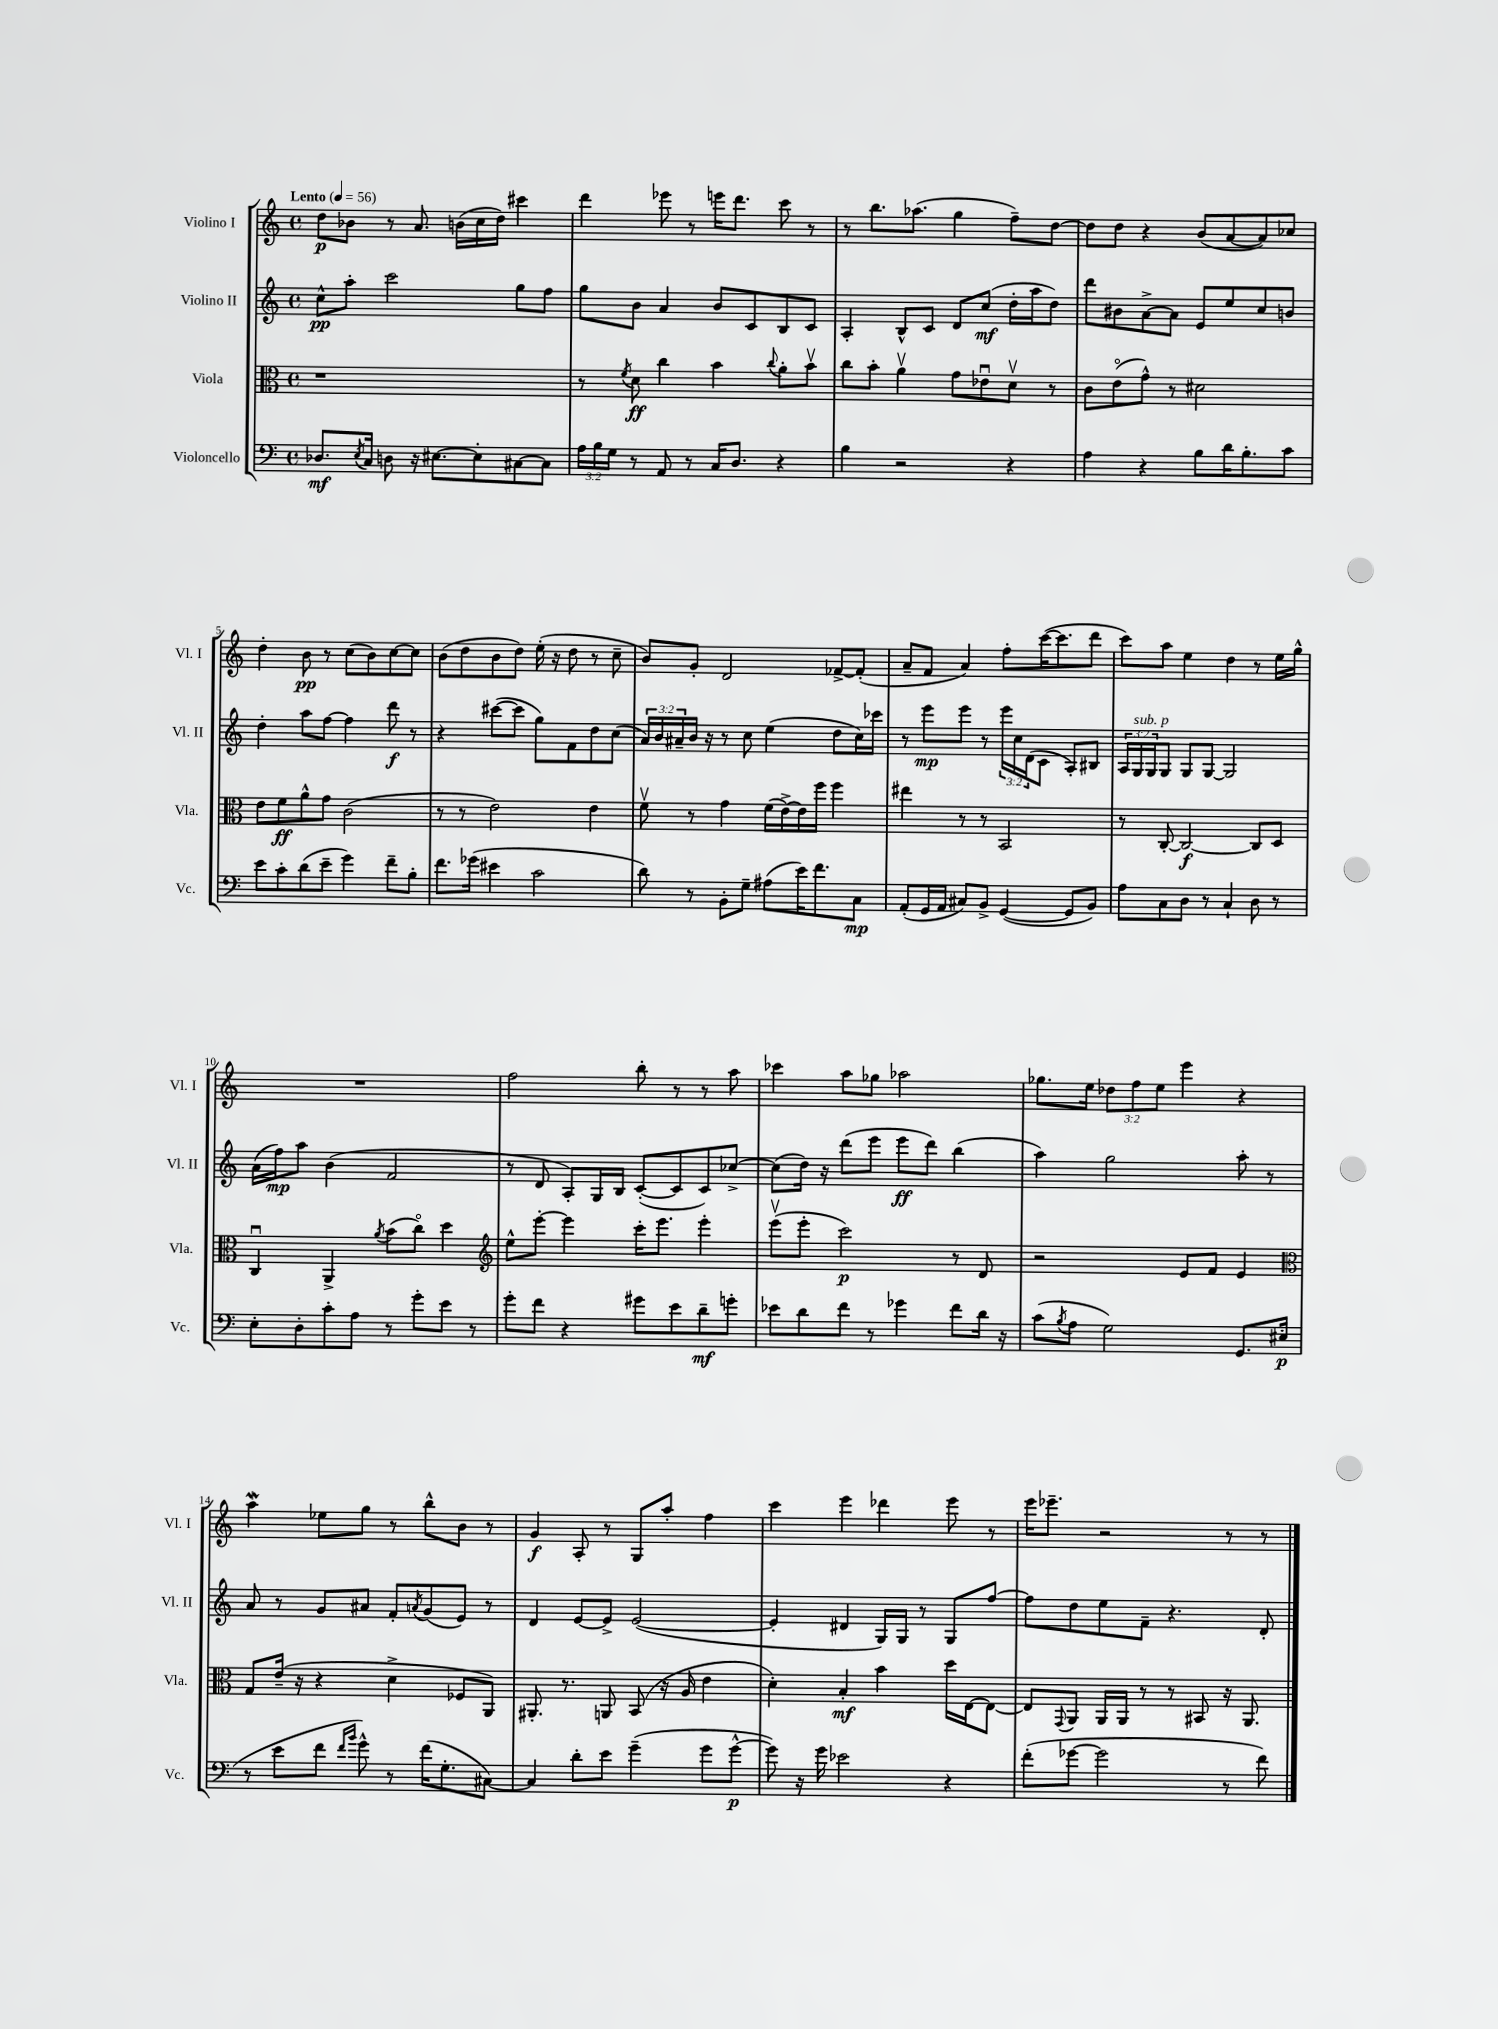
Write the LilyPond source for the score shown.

<<
\new StaffGroup <<
\new Staff = "s0" \with { instrumentName = "Violino I" shortInstrumentName = "Vl. I" } {
    \clef treble \key c \major \defaultTimeSignature \time 4/4 \override Staff.TupletNumber.text = #tuplet-number::calc-fraction-text \tempo "Lento" 4 = 56
    d''8\p bes'8 r8 a'8. b'16( c''16 d''16) cis'''4 |
    d'''4 ees'''8 r8 e'''16 d'''8. c'''8 r8 |
    r8 b''8. aes''8.( g''4 f''8--) d''8~ |
    d''8 d''8 r4 b'8( a'8~ a'8) ces''8 |
    d''4-. b'8\pp r8 c''8( b'8) c''8~ c''8 |
    b'8( d''8 b'8 d''8) e''16-.( r16 d''8 r8 c''8-- |
    b'8) g'8-. d'2 fes'8~-> fes'8-.( |
    a'8-- f'8 a'4) f''8-. c'''16~( c'''8. d'''8 |
    c'''8) a''8 e''4 d''4 r8 e''16 g''16-^ |
    R1 |
    f''2 b''8-. r8 r8 a''8 |
    ces'''4 a''8 ges''8 aes''2 |
    ges''8. e''16 \tuplet 3/2 { des''8 f''8 e''8 } e'''4 r4 |
    a''4\mordent ees''8 g''8 r8 b''8-^ b'8 r8 |
    g'4\f a8-. r8 g8 a''8-. f''4 |
    c'''4 e'''4 des'''4 e'''8 r8 |
    e'''16 ees'''8.-- r2 r8 r8 \bar "|." |
}
\new Staff = "s1" \with { instrumentName = "Violino II" shortInstrumentName = "Vl. II" } {
    \clef treble \key c \major \defaultTimeSignature \time 4/4 \override Staff.TupletNumber.text = #tuplet-number::calc-fraction-text
    c''8-^\pp a''8-. c'''2 g''8 f''8 |
    g''8 b'8 a'4 b'8 c'8 b8 c'8 |
    a4-. b8-^ c'8 d'8 c''8\mf( d''16-. a''16 d''8) |
    d'''8 bis'8 a'8~-> a'8 e'8 e''8 c''8 b'8 |
    d''4-. a''8 f''8~ f''4 d'''8\f r8 |
    r4 cis'''8~( cis'''8 g''8) f'8 d''8 c''8( |
    \tuplet 3/2 { a'16) b'16 ais'16-- } b'16 r16 r8 c''8 e''4( d''8 c''16) ces'''16 |
    r8 e'''8\mp e'''8 r8 \tuplet 3/2 { e'''16 c''16 d'16( } c'8 a8-.) bis8 |
    \tuplet 3/2 { a16 g16^\markup { \italic "sub. p" } g16 } g8 g8 g8~ g2 |
    a'16( f''16\mp) a''8 b'4( f'2 |
    r8 d'8 a8-.) g16 b16 c'8~-.( c'8 c'8) ces''8~-> |
    ces''8( d''16) r16 d'''8( e'''8 e'''8\ff d'''8) b''4( |
    a''4) g''2 a''8-. r8 |
    a'8 r8 g'8 ais'8 f'8-. \acciaccatura { a'8 } g'8( e'8) r8 |
    d'4 e'8~ e'8-> e'2~( |
    e'4-. dis'4 g16) g16 r8 g8 f''8~ |
    f''8 d''8 e''8 f'8-- r4. d'8-. \bar "|." |
}
\new Staff = "s2" \with { instrumentName = "Viola" shortInstrumentName = "Vla." } {
    \clef alto \key c \major \defaultTimeSignature \time 4/4
    r1 |
    r8 \acciaccatura { f'8 } d'8\ff c''4 b'4 \appoggiatura { c''8 } a'8-. b'8\upbow |
    c''8 b'8-. a'4\upbow g'8 ees'8\downbow d'8\upbow r8 |
    c'8 e'8\flageolet( g'8-^) r8 dis'2 |
    e'8 f'8\ff a'8-^ g'8 c'2( |
    r8 r8 e'2) e'4 |
    f'8\upbow r8 g'4 f'16( e'16~->) e'16 f''16 f''4 |
    eis''4 r8 r8 b,2 |
    r8 c8~-. c2~\f c8 d8 |
    c4\downbow a,4-> \acciaccatura { a'8 } b'8( c''8\flageolet) d''4 |
    \clef treble e''8-^ e'''8~-. e'''4 c'''16-. e'''8. e'''4-. |
    e'''8\upbow( e'''8-. c'''2\p) r8 d'8 |
    r2 e'8 f'8 e'4 |
    \clef alto g8 e'16--( r16 r4 d'4-> fes8 a,8) |
    ais,8.-. r8. a,8 b,8( r16 a16 e'4 |
    d'4-.) b4-.\mf b'4 d''16 e16~ e8~ |
    e8 \appoggiatura { g,8 } a,8 a,16 a,16 r8 r8 bis,8 r16 a,8. \bar "|." |
}
\new Staff = "s3" \with { instrumentName = "Violoncello" shortInstrumentName = "Vc." } {
    \clef bass \key c \major \defaultTimeSignature \time 4/4 \override Staff.TupletNumber.text = #tuplet-number::calc-fraction-text
    des8.\mf \acciaccatura { e8 } c16 d8 r16 eis8.~ eis8-. cis8~ cis8 |
    \tuplet 3/2 { a16 b16 g16 } r8 a,8 r8 c16 d8. r4 |
    b4 r2 r4 |
    a4 r4 b8 d'16 b8.-. c'8 |
    e'8 c'8-. d'8( e'8-- g'4) f'8-- b8-. |
    f'8. ges'16( eis'4 c'2 |
    d'8) r8 b,8-. g8-- ais8( e'16) f'8. c8\mp |
    a,8-.( g,16 a,16 cis8) b,8-> g,4~( g,8 b,8) |
    a8 c8 d8 r8 c4-! d8 r8 |
    e8-. d8-. c'8-. a8 r8 g'8-. e'8 r8 |
    g'8-. f'8 r4 gis'8 e'8 d'8--\mf g'8-. |
    ees'8 d'8 f'8 r8 ges'4 f'8 d'16 r16 |
    c'8( \acciaccatura { b8 } a8 g2) g,8. eis16\p( |
    r8 e'8 f'8 \grace { f'16 b'16 } g'8-^) r8 f'16( g8.-. cis8~) |
    cis4 d'8-. e'8 g'4--( g'8 g'8~-^\p |
    g'8) r16 g'16 ees'2 r4 |
    f'8-.( ges'8~ ges'2 r8 f'8) \bar "|." |
}
>>
>>
